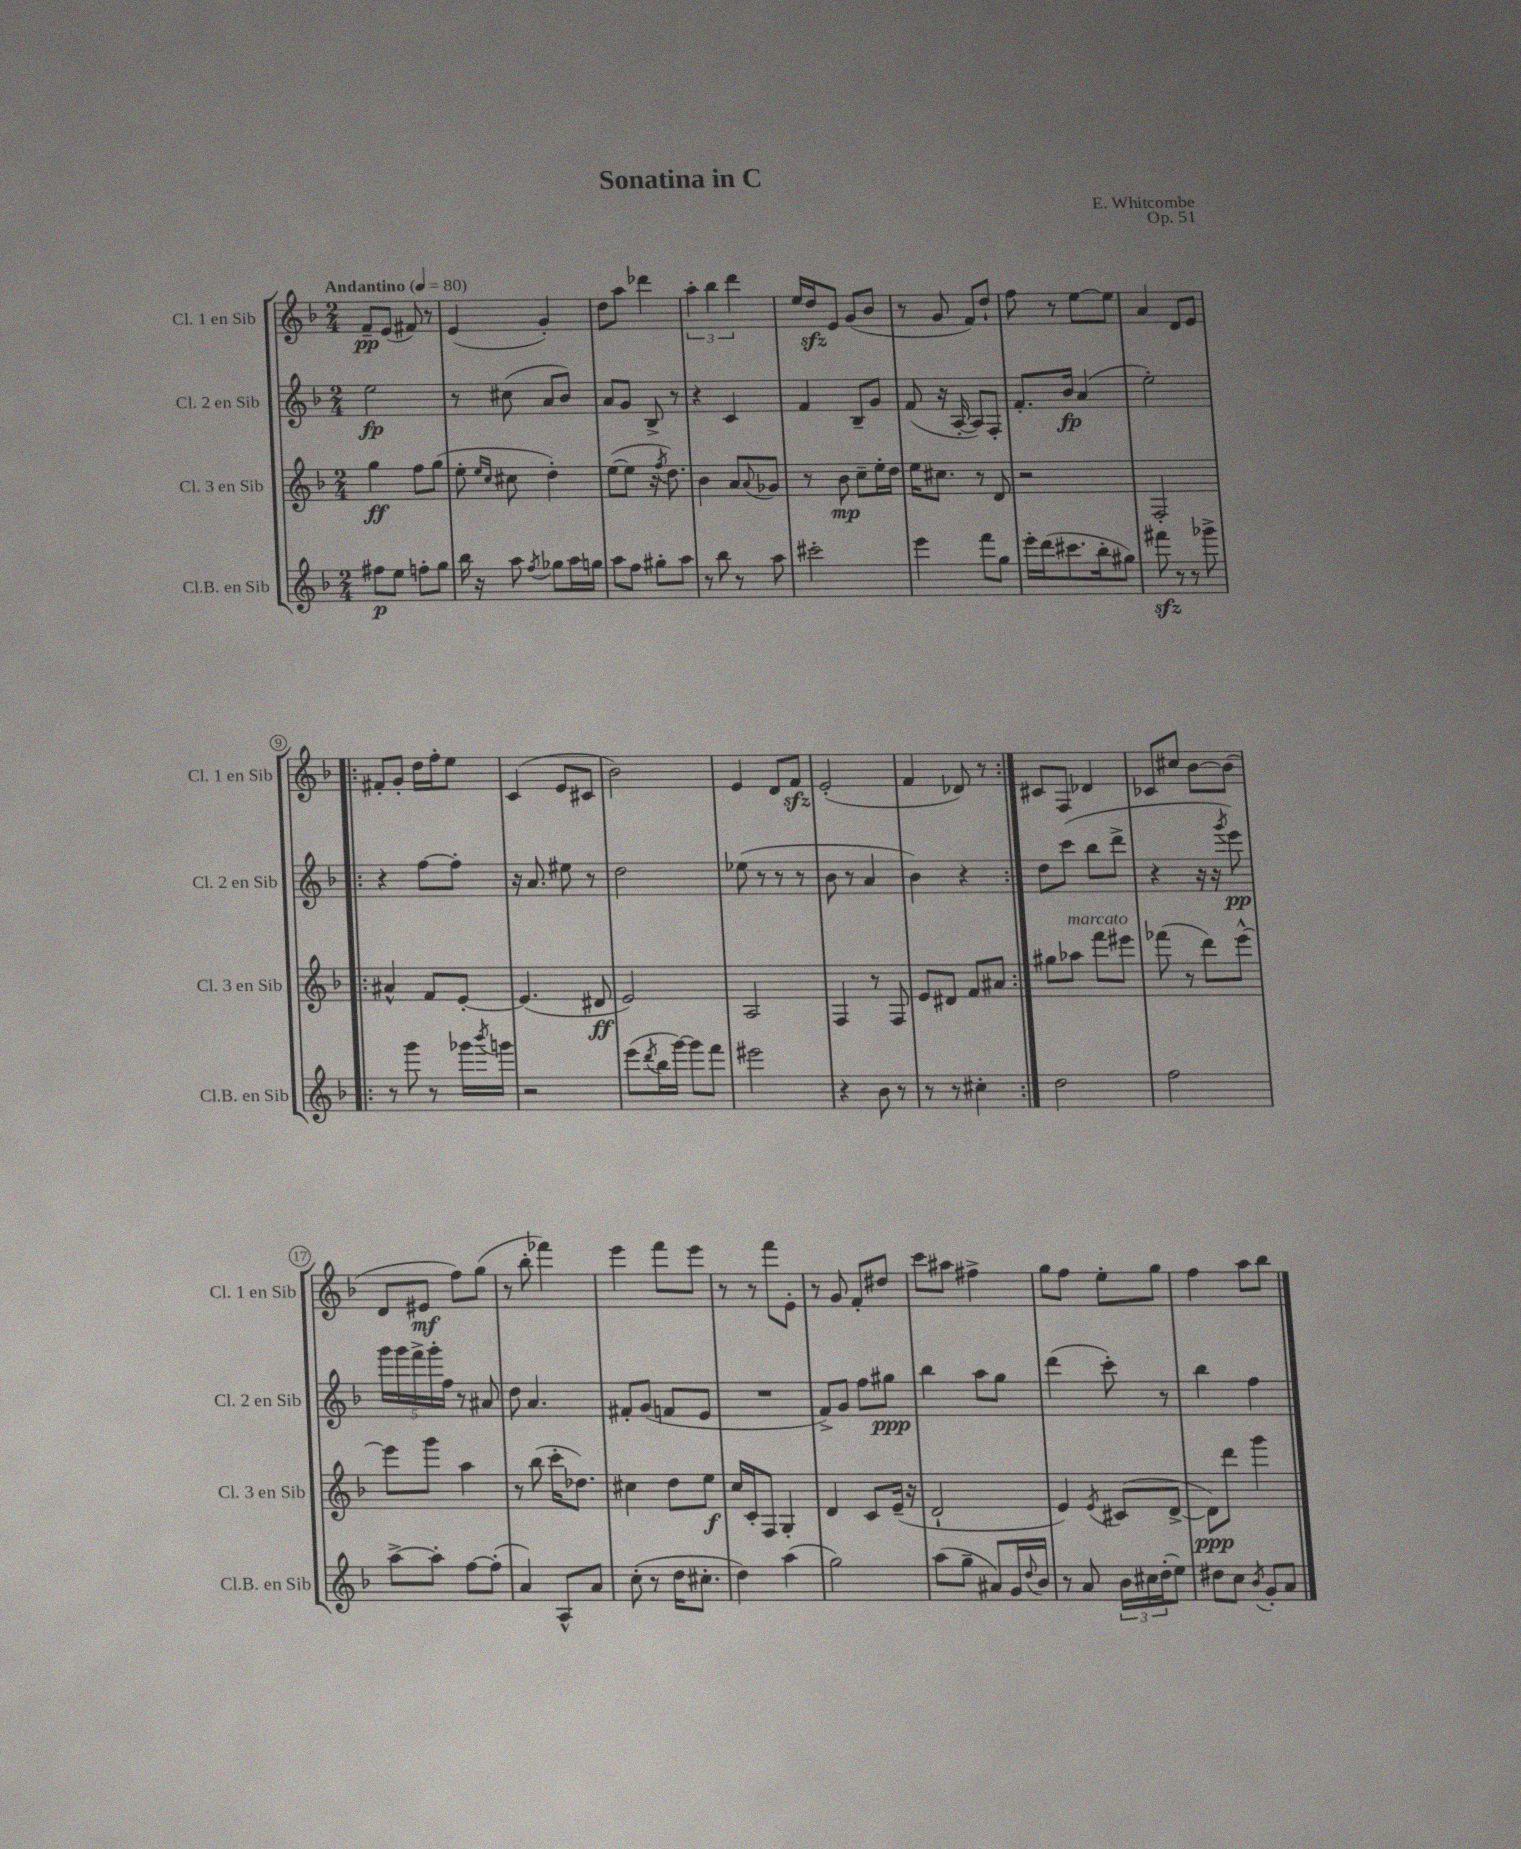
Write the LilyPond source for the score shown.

\header { title = "Sonatina in C" composer = "E. Whitcombe" opus = "Op. 51" }
<<
\new StaffGroup <<
\new Staff = "s0" \with { instrumentName = "Cl. 1 en Sib" shortInstrumentName = "Cl. 1 en Sib" } {
    \clef treble \key f \major \numericTimeSignature \time 2/4 \tempo "Andantino" 4 = 80
    f'8--\pp e'8( fis'8) r8 |
    e'4( g'4-.) |
    d''8 a''8 des'''4 |
    \tuplet 3/2 { a''4-. bes''4 d'''4 } |
    e''16 d''16\sfz e'8 g'8( bes'8 |
    r8 g'8 f'8) d''8-! |
    f''8 r8 e''8~ e''8 |
    a'4 d'8 e'8 |
    \repeat volta 2 { fis'8-. g'8-. d''16 f''16-. e''8 |
    c'4( e'8 cis'8 |
    bes'2) |
    e'4 d'8 f'8\sfz |
    e'2-.( |
    f'4 des'8) r8 | }
    cis'8 f8 des'4 |
    ces'8 cis''8 bes'8~ bes'8( |
    d'8 eis'8\mf f''8) g''8( |
    r8 bes''8-. fes'''4) |
    e'''4 f'''8 e'''8 |
    r8 r8 f'''8 e'8-. |
    r8 g'8 f'8-. dis''8 |
    c'''8 ais''8 fis''4-> |
    g''8 f''8 e''8-. g''8 |
    f''4 a''8 bes''8 \bar "|." |
}
\new Staff = "s1" \with { instrumentName = "Cl. 2 en Sib" shortInstrumentName = "Cl. 2 en Sib" } {
    \clef treble \key f \major \numericTimeSignature \time 2/4
    e''2\fp |
    r8 cis''8( a'8 bes'8) |
    a'8 g'8 bes8-> r8 |
    r4 c'4 |
    f'4 bes8-- g'8 |
    f'8( r16 a16~-. a8) f8-. |
    f'8.-. bes'16\fp a'4( |
    e''2-.) |
    \repeat volta 2 { r4 f''8~ f''8-. |
    r16 a'8. eis''8 r8 |
    d''2 |
    ees''8( r8 r8 r8 |
    bes'8 r8 a'4 |
    bes'4) r4 | }
    d''8 c'''8( bes''8 d'''8-> |
    r4 r16 r16 \acciaccatura { g'''8 } e'''8\pp) |
    \tuplet 5/4 { g'''16 g'''16 f'''16-> g'''16-. f''16 } r8 ais'8 |
    d''8 a'4. |
    fis'8-. g'8( f'8 e'8 |
    R2 |
    f'8->) g'8 f''8 gis''8\ppp |
    bes''4 a''8 g''8 |
    d'''4( c'''8-.) r8 |
    bes''4 f''4 \bar "|." |
}
\new Staff = "s2" \with { instrumentName = "Cl. 3 en Sib" shortInstrumentName = "Cl. 3 en Sib" } {
    \clef treble \key f \major \numericTimeSignature \time 2/4
    g''4\ff f''8 g''8( |
    e''8-. \grace { e''16 c''16 } cis''8 d''4-.) |
    e''8~( e''8 r16 \acciaccatura { f''8 } d''8.) |
    bes'4 a'8 \appoggiatura { a'8 } ges'8 |
    r8 bes'8\mp c''8-- e''16-. d''16 |
    e''16 cis''8. r8 d'8 |
    r2 |
    f2-. |
    \repeat volta 2 { ais'4-^ f'8 e'8~-. |
    e'4.( dis'8\ff |
    e'2) |
    a2 |
    f4 r8 f8 |
    e'8 dis'8 f'8 ais'8 | }
    gis''8 aes''8^\markup { \italic "marcato" } f'''8 eis'''8 |
    fes'''8( r8 d'''8) e'''8~-^ |
    e'''8 g'''8 a''4 |
    r8 bes''8( c'''16-. des''8.) |
    cis''4 d''8 e''8\f |
    c''16 c'16-. f8 g4-. |
    d'4 c'8 e'16--( r16 |
    d'2-! |
    e'4) \acciaccatura { e'8 } cis'8( d'8~-> |
    d'8\ppp) d'''8 g'''4 \bar "|." |
}
\new Staff = "s3" \with { instrumentName = "Cl.B. en Sib" shortInstrumentName = "Cl.B. en Sib" } {
    \clef treble \key f \major \numericTimeSignature \time 2/4
    fis''8\p e''8 f''8-. g''8 |
    bes''16 r16 a''8 \acciaccatura { f''8 } ges''8 a''16 g''16 |
    a''8 f''8 gis''8-. a''8 |
    r8 bes''8 r8 a''8 |
    cis'''2-. |
    e'''4 f'''8 g''8 |
    e'''16-. d'''16( cis'''8. bes''16-. gis''8) |
    fis'''8\sfz r8 r8 ges'''8-> |
    \repeat volta 2 { r8 g'''8 r8 ges'''16 \acciaccatura { bes'''8 } g'''16 |
    r2 |
    e'''8( \acciaccatura { d'''8 } bes''16 g'''16~) g'''8 f'''8 |
    eis'''2 |
    r4 bes'8 r8 |
    r8 r8 cis''4-. | }
    d''2 |
    f''2 |
    a''8~-> a''8-. f''8~ f''8-.( |
    a'4) a8-^ a'8 |
    c''8-.( r8 d''16 cis''8.-. |
    d''4) a''4( |
    g''2) |
    a''8( g''8-- ais'8) g'16 \appoggiatura { d''8 } bes'16 |
    r8 a'8 \tuplet 3/2 { bes'16 cis''16 d''16-.( } e''8) |
    dis''8 c''8 \acciaccatura { bes'8 } g'8-. a'8 \bar "|." |
}
>>
>>
\layout { \context { \Score \override BarNumber.stencil = #(make-stencil-circler 0.1 0.3 ly:text-interface::print) } }
